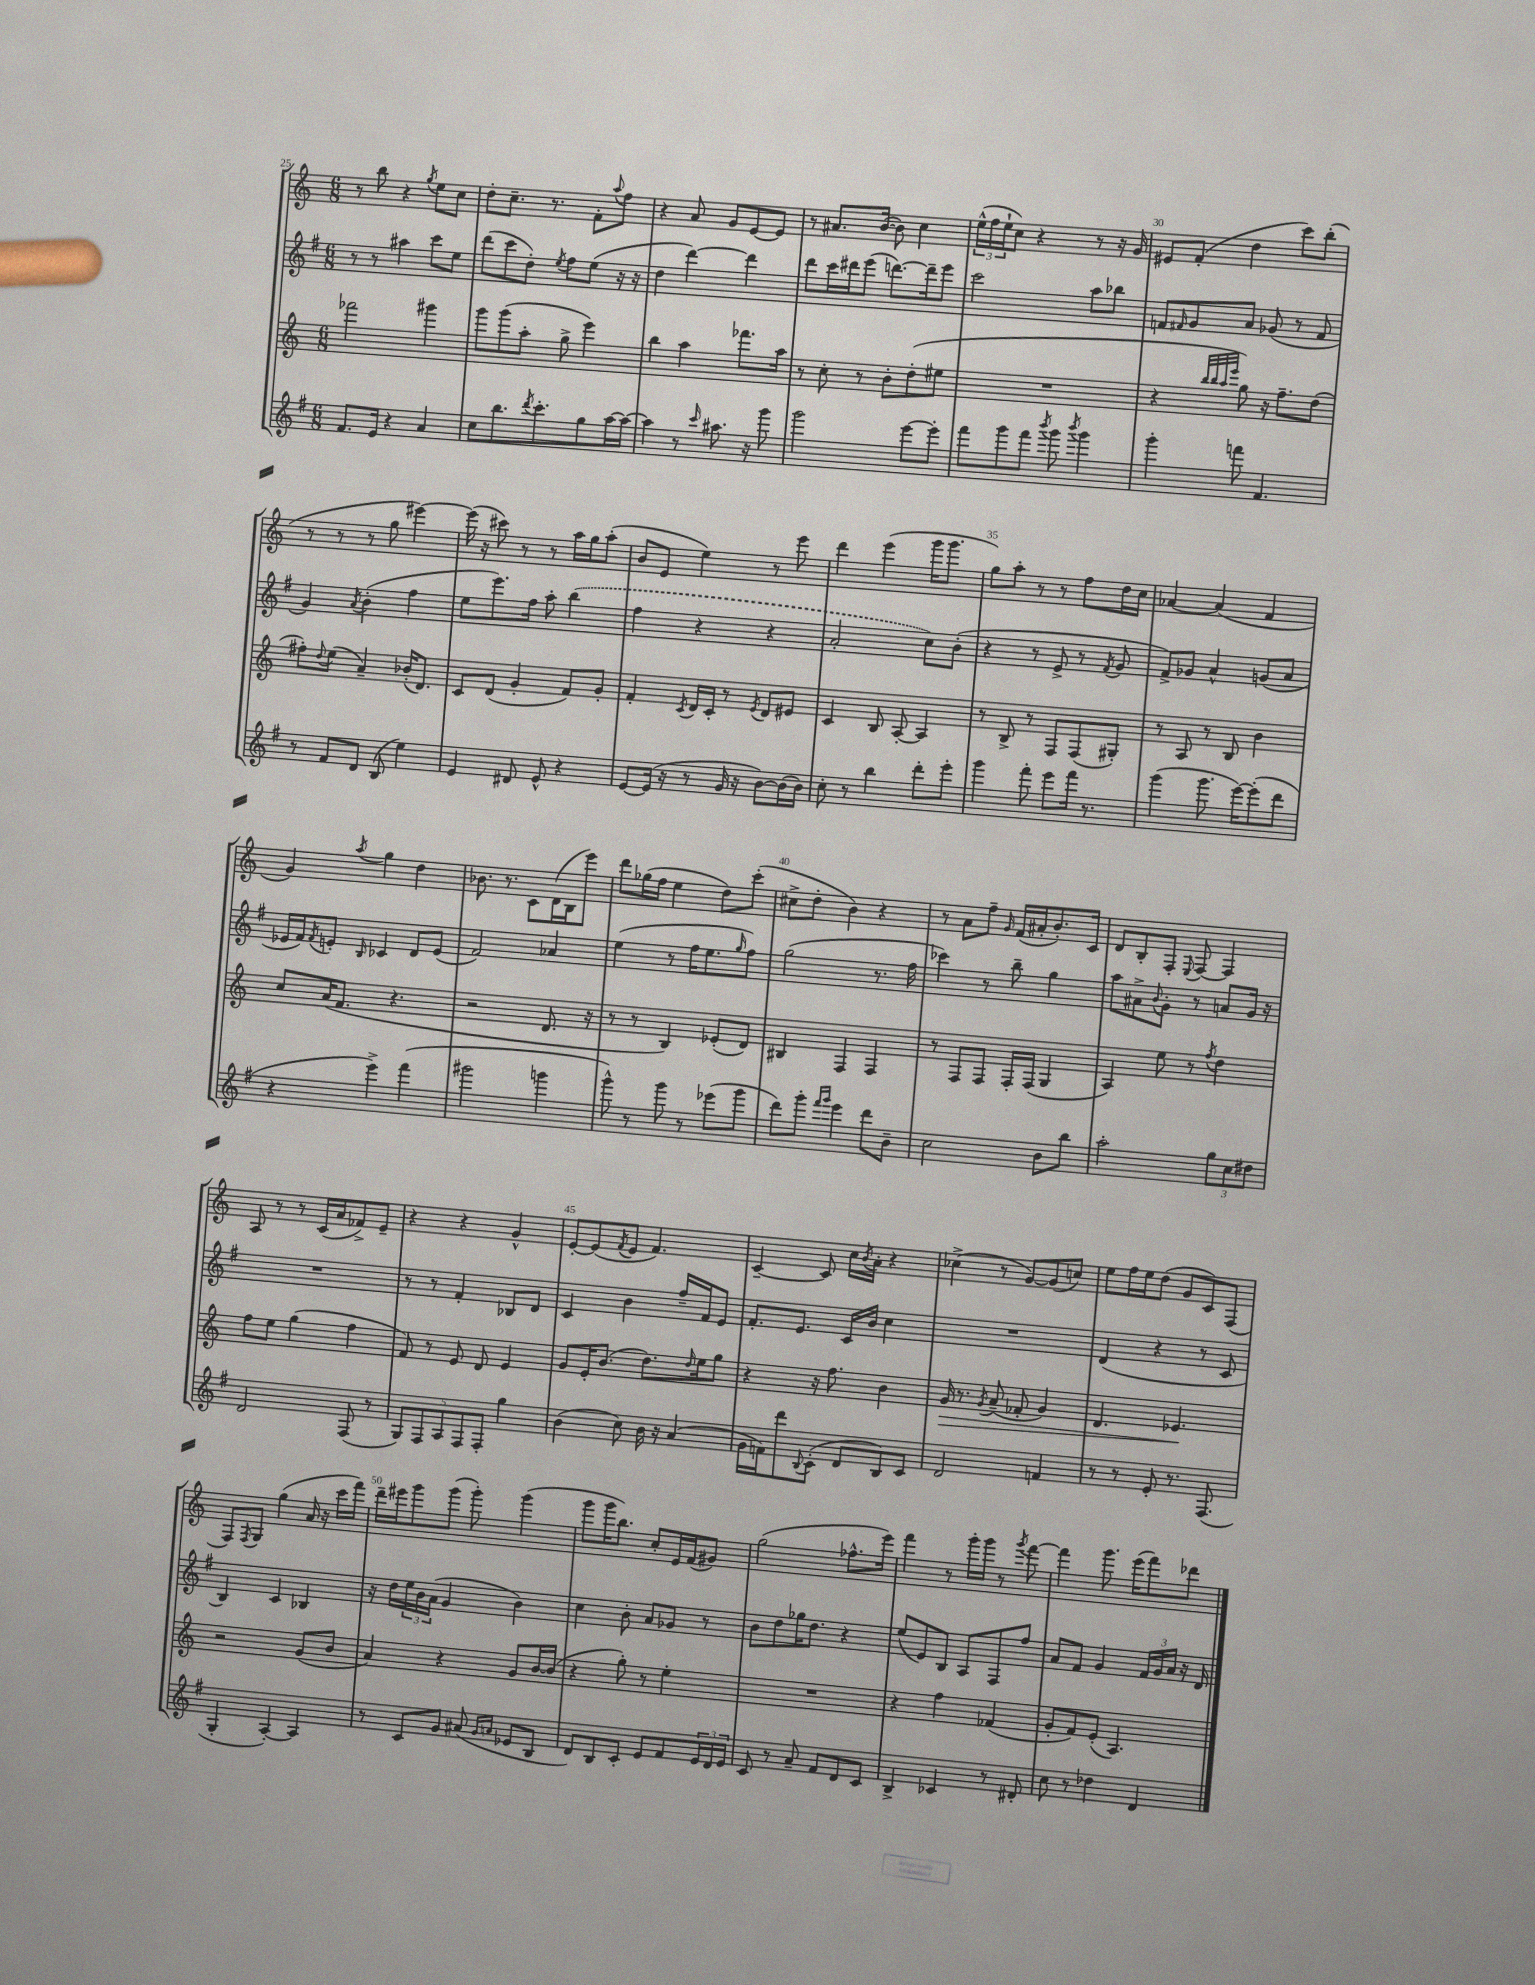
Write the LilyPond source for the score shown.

<<
\new StaffGroup <<
\new Staff = "s0" {
    \clef treble \key c \major \numericTimeSignature \time 6/8
    r8 b''8 r4 \acciaccatura { g''8 } e''8 c''8 |
    d''8-. c''8.-- r8. f'8-. \appoggiatura { a''8 } f''8 |
    r4 a'8 g'8 e'8~ e'8 |
    r8 ais'8. b'16~( b'8) c''4 |
    \tuplet 3/2 { e''16-^( f''16 e''16-! } c''8) r4 r8 r16 g'16 |
    eis'8 f'8-.( d''4 c'''8) b''8-.( |
    r8 r8 r8 g''8 eis'''4~) |
    eis'''16( r16 cis'''8) r8 r8 a''16 g''16 a''8-.( |
    b'8 e'8 e''4) r8 e'''8 |
    d'''4 e'''4( g'''16 g'''8. |
    g''8) a''8-. r8 r8 f''8 d''16 c''16 |
    aes'4~ aes'4( f'4 |
    g'4) \acciaccatura { a''8 } g''4 d''4 |
    bes'8. r8. c'8 d'16( b16 e'''8) |
    d'''8 ges''16( f''16 e''4 d''8) c'''8-.( |
    cis''8-> d''8-. b'4) r4 |
    r8 a'8 f''8-- \grace { g'16 } f'16( ais'16-. b'8.-.) c'16 |
    d'8 b8-. f8-. \appoggiatura { e8 } f8~ f4 |
    a8 r8 r8 c'16( a'16 fes'8->) e'8-- |
    r4 r4 g'4-^ |
    e'8~-. e'8( \acciaccatura { f'8 } e'8 f'4.) |
    c'4~-- c'8 c''16 \acciaccatura { b'8 } a'16-. r4 |
    ces''4->( r8 g'8~) g'8( c''8) |
    e''8 f''16 e''16 d''8( g'8 c'8) f8( |
    f8) \acciaccatura { f8 } g8 g''4( a'16 r16 c'''16 f'''16) |
    d'''16-- eis'''16 g'''8 g'''8( g'''8-.) g'''4( |
    g'''8 g'''16 b''8.) c''8-. e'16 f'16( gis'8) |
    g''2( fes''8.-^ e'''16) |
    f'''4 r8 g'''16-. g'''16 r8 \acciaccatura { g'''8 } f'''8~ |
    f'''4 g'''8. e'''16( f'''8) des'''8 \bar "|." |
}
\new Staff = "s1" {
    \clef treble \key g \major \numericTimeSignature \time 6/8
    r8 r8 ais''4 c'''8 e''8 |
    d'''8( c'''8 d''8-.) \acciaccatura { e''8 } fis''8 e''8( r16 r16 |
    d''4 d'''4~) d'''4 |
    d'''8 c'''16 dis'''16 e'''8( d'''8.~) d'''16-- e'''8 |
    c'''2 a''8 bes''8 |
    f'8 \grace { fis'16 } g'8 a'8 ges'8( r8 fis'8 |
    g'4) \acciaccatura { a'8 } b'4-.( fis''4 |
    e''8 e'''8.) fis''16 a''8-. \once \slurDashed b''4( |
    fis''4 r4 r4 |
    a'2-. c''8) b'8-.( |
    r4 r8 e'8-> r8 \acciaccatura { fis'8 } g'8 |
    fis'8->) ges'8 a'4-^ g'8( a'8 |
    ees'16 fis'16) \acciaccatura { fis'8 } e'8-. \grace { b16 } ces'4 d'8 e'8( |
    fis'2) aes'4 |
    e''4( r8 fis''16 e''8. \grace { g''16 } fis''8) |
    g''2( r8. fis''16 |
    ces'''4) r8 b''8-- g''4 |
    a''8 ais'8-> \appoggiatura { b'8 } g'8-. r8 a'8 g'16 r16 |
    R2. |
    r8 r8 fis'4-. bes8 d'8 |
    c'4 b'4 fis''16-- fis'16 e'8 |
    fis'8.-. e'8. c'16 b'16 c''4 |
    R2. |
    d'4( r4 r8 c'8 |
    b4) c'4 bes4 |
    r16 d''16 \tuplet 3/2 { e''16 b'16 a'16( } g'4 b'4) |
    c''4 b'8-. a'8 ges'8 r8 |
    b'8 d''8 ges''16 d''8. r4 |
    e''8( e'8) b8 a8 fis8 fis''8 |
    a'8 fis'8 g'4 \tuplet 3/2 { fis'16 g'16 a'16 } r16 d'16 \bar "|." |
}
\new Staff = "s2" {
    \clef treble \key c \major \numericTimeSignature \time 6/8
    fes'''2 gis'''4 |
    g'''8 g'''8( a''8-. g''8-> e'''4) |
    b''4 a''4 fes'''8. a''16 |
    r8 c''8-. r8 b'8-. d''8-.( eis''8 |
    R2. |
    r4 \grace { b''32 b''32 a''32 e'''32 } g''8) r16 f''8.-- d''8( |
    fis''8-.) \appoggiatura { d''8 } e''8( a'4--) bes'16-.( d'8.) |
    c'8 d'8( g'4-. f'8) g'8-. |
    f'4-. \acciaccatura { c'8 } d'16 c'16-. r8 \acciaccatura { e'8 } d'8 eis'8 |
    c'4 b8 a8~-. a4 |
    r8 b8-> r8 f8 f8( gis8-.) |
    r8 a8 r8 b8 b'4 |
    c''8 a'16( f'8. r4. |
    r2 d'8. r16 |
    r8 r8 b4) ees'8-.( d'8) |
    bis4 f4 f4 |
    r8 f8 f8 f16-. f16( g4 |
    a4) e''8 r8 \acciaccatura { f''8 } d''4 |
    f''8 e''8 g''4( f''4 |
    f'8) r8 e'8 d'8 e'4 |
    g'8 e'16-. b'8.( d''8.) \grace { d''16 } e''16 g''8 |
    r4 r16 f''8. b'4 |
    g'16\> r8. \acciaccatura { g'8 } a'8--( fes'8-. g'4) |
    d'4. ees'4.\! |
    r2 g'8( b'8 |
    a'4) r4 g'8 b'16~ b'16( |
    r4 g''8-.) r8 e''4-. |
    R2. |
    r4 f''4 fes'4( |
    g'8-. f'8) e'8-.( a4.) \bar "|." |
}
\new Staff = "s3" {
    \clef treble \key g \major \numericTimeSignature \time 6/8
    fis'8. e'16 r4 a'4 |
    c''8 b''8. \acciaccatura { d'''8 } c'''8.-. g''8 a''16~ a''16~ |
    a''4 r8 \grace { c'''16 } ais''8. r16 g'''8 |
    g'''2 e'''8~ e'''8-. |
    fis'''8 g'''8 fis'''8 \acciaccatura { b'''8 } g'''8 \acciaccatura { b'''8 } g'''4 |
    g'''4-. f'''8 fis'4. |
    r8 fis'8 d'8 b8( e''4) |
    e'4 dis'8 e'8-^ r4 |
    e'8~ e'16( r16 r8 g'16 r16 b'8~) b'16( b'16) |
    c''8-. r8 b''4 d'''8-. e'''8-. |
    g'''4 fis'''8-. e'''8 fis'''16 r8. |
    g'''4( g'''8. e'''16~) e'''8-.( d'''8 |
    r4 e'''4->) fis'''4( |
    gis'''2 g'''4 |
    g'''8-^) r8 g'''8 r8 ees'''8( g'''8 |
    d'''8) g'''8-. \grace { fis'''16 g'''16 } e'''4 d'''8 b'8-- |
    c''2 b'8 b''8 |
    a''2-. \tuplet 3/2 { g''8 c''8 dis''8 } |
    d'2 fis8( r8 |
    \tuplet 5/4 { g8) fis8 a8 fis8 fis8-. } g''4 |
    b'4( c''8) b'16 r16 a'4( |
    g'16 f'16) d'''8 \appoggiatura { b8 } c'8-.( d'8 b8) c'8 |
    d'2 f'4 |
    r8 r8 e'8-. r8. fis8.( |
    g4-. a4~-.) a4 |
    r8 c'8 g'8 ais'8( \grace { g'16 a'16 } ees'8 b8 |
    d'8) b8 c'8-. e'8 fis'8 \tuplet 3/2 { e'16 d'16 e'16 } |
    c'8 r8 a'8-- fis'8 d'8 c'8 |
    b4-> ces'4 r8 dis'8-. |
    c''8 r8 des''4 d'4 \bar "|." |
}
>>
>>
\layout { \context { \Score currentBarNumber = #25 \override BarNumber.break-visibility = ##(#f #t #t) barNumberVisibility = #(every-nth-bar-number-visible 5) } }
